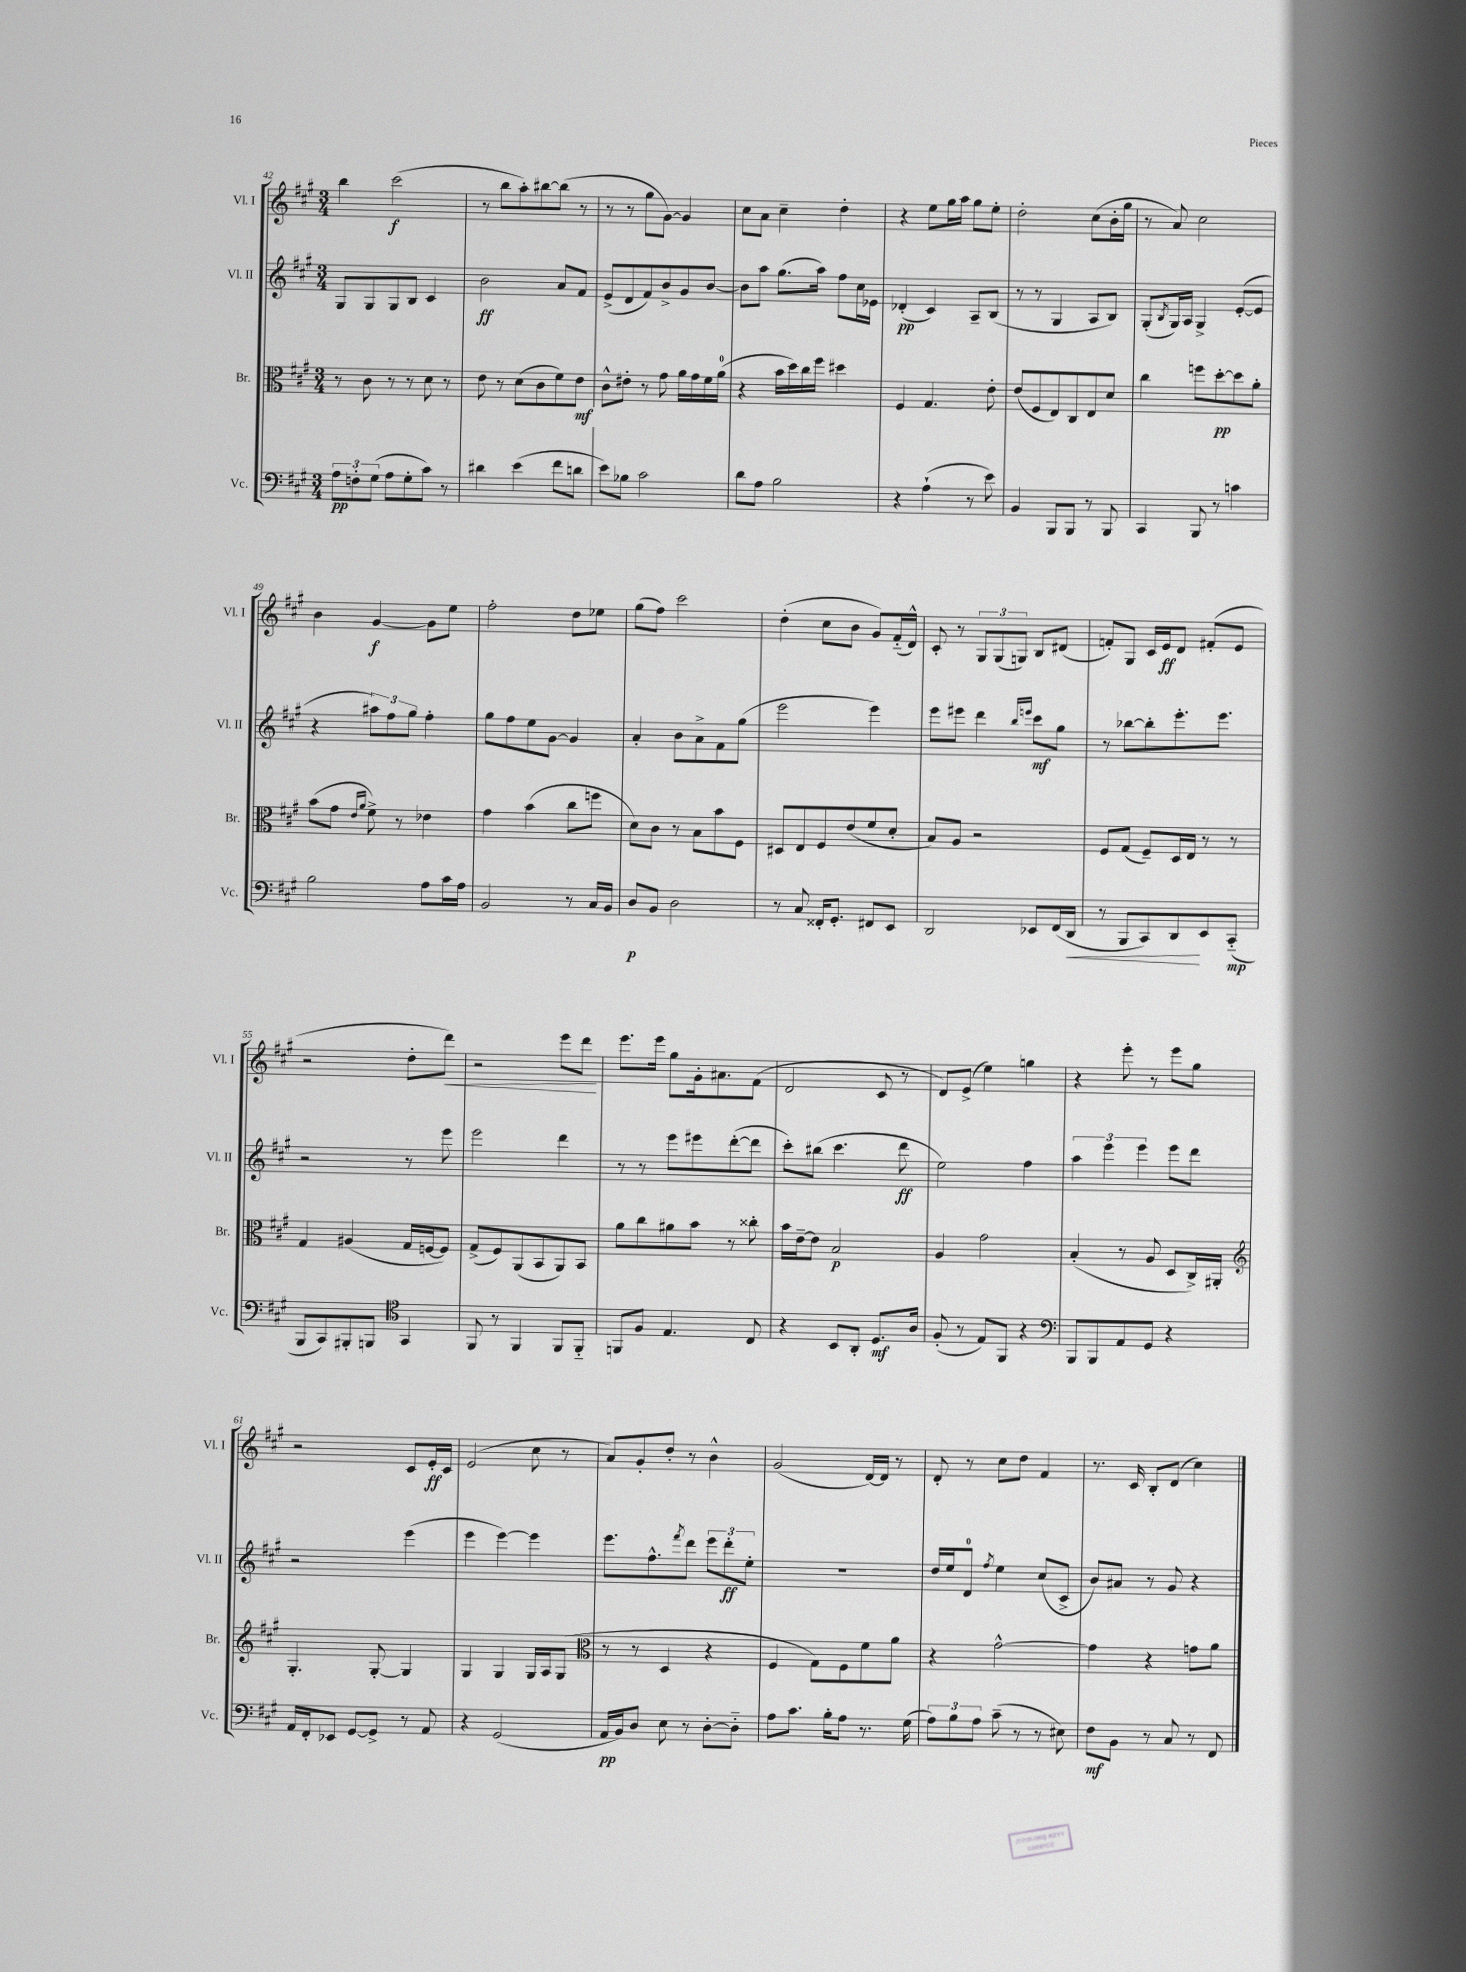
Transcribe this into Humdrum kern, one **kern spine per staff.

**kern	**kern	**kern	**kern
*staff4	*staff3	*staff2	*staff1
*clefF4	*clefC3	*clefG2	*clefG2
*k[f#c#g#]	*k[f#c#g#]	*k[f#c#g#]	*k[f#c#g#]
*M3/4	*M3/4	*M3/4	*M3/4
12A\L	8r	8G#/L	4bb\
12F'\	.	.	.
.	8c#\	8G#/	.
(12G#\J	.	.	.
8A\L	8r	8G#/	(2ccc#\
8G#'\	8r	8B/J	.
8c#\J)	8d\	4c#/	.
8r	8r	.	.
=	=	=	=
4d#\	8e\	2b\	8r
.	8r	.	8bb\L
(4e\	(8d\L	.	8aa'\)
.	8c#\	.	[8bb#\
8f#\L	8f#\)	8a/L	(8bb#\]J
8d\J	8e\J	8f#/J	8r
=	=	=	=
8e\L)	8c#^^\L	(8e^/L	8r
8B-\J	8e#'\J	8d/	8r
2c#\	8r	8f#/)	8gg#\L
.	8g#\	8b^/	[8g#\J)
.	16a\LL	8g#/	4g#/]
.	16g#\	.	.
.	16f#\	[8b/J	.
.	(16a\JJ	.	.
=	=	=	=
8d\L	4r	8b\]L	8cc#\L
8A\J	.	8aa\J	8a\J
2B\	16b\LL	(8.gg#\L	4cc#~\
.	16dd\)	.	.
.	16cc#\	.	.
.	16ff#\JJ	16aa\Jk)	.
.	4dd#\	8ff#\L	4dd'\
.	.	16cc#\L	.
.	.	16e-\JJ	.
=	=	=	=
4r	4F#/	(4d-'/	4r
(4A`\	4.G#/	4c#/)	8ee\L
.	.	.	16gg#\L
.	.	.	16aa\JJ
8r	.	8A~/L	8gg#\L
8e\)	8e'\	(8B/J	8ee'\J
=	=	=	=
4BB/	(8e/L	8r	2dd'\
.	8F#/	8r	.
8BBB/L	8E/)	4G#/	.
8BBB/J	8C#/	.	.
8r	8E/	8A/L	(8cc#\L
8BBB/	8d/J	8B/J)	16b'\L
.	.	.	16gg#\JJ
=	=	=	=
4CC#/	4cc#\	(8G#'/L	8r
.	.	8qB/	.
.	.	16G#/L)	8a/)
.	.	16A/JJ	.
8BBB/	8ff\L	4G#^/	2cc#\
8r	[8dd'\	.	.
4c\	8dd\]	([8e'/L	.
.	8a'\J	8e/]J	.
=	=	=	=
2B\	(8b\L	4r	4b\
.	8g#\J	.	.
.	16qqe/LL	.	.
.	16qqa/JJ	.	.
.	8f#^\)	12aa#\L)	[4g#/
.	.	12ff#\	.
.	8r	.	.
.	.	12gg#\J	.
8A\L	4e-\	4ff#'\	8g#\]L
16c#\L	.	.	8ee\J
16A\JJ	.	.	.
=	=	=	=
2BB/	4g#\	8gg#\L	2ff#'\
.	.	8ff#\	.
.	(4b\	8ee\	.
.	.	[8g#\J	.
8r	8cc#\L	4g#/]	8dd\L
16C#/LL	8ff\J	.	8ee-\J
16BB/JJ	.	.	.
=	=	=	=
8D/L	8d\L)	4a'/	(8gg#\L
8BB/J	8c#\J	.	8ff#\J)
2D\	8r	8b\L	2ccc#\
.	8B\L	8a^\	.
.	8b\	8f#\	.
.	8F#\J	(8gg#\J	.
=	=	=	=
8r	8D#/L	2eee\	(4dd'\
8C#/	8E/	.	.
16FF##'/LK	8F#/	.	8cc#\L
8.GG#'/J	.	.	.
.	(8e/	.	8b\J
8FF#/L	8f#/	4eee\)	8g#/L)
8EE/J	8d'/J	.	(16f#'~/L
.	.	.	16d^^/JJ)
=	=	=	=
2DD/	8B/L)	8eee\L	8c#'/
.	8A/J	8eee#\J	8r
.	2r	4ddd\	12G#/L
.	.	.	(12G#/
.	.	.	12G/J)
.	.	16qqbb/LL	.
.	.	16qqeee/JJ	.
8EE-/L	.	8ccc#\L	8B/L
(16FF#/L	.	8gg#\J	(8d#/J
16DD/JJ	.	.	.
=	=	=	=
8r	8F#/L	8r	8f'/L)
8BBB/L	(8G#/J	[8bb-\L	8G#/J
8CC#/)	8F#~/L)	8bb-'\]	16c#/LL
.	.	.	16e/J
8DD/	16D/L	8.eee'\	8d/J
.	16E/JJ	.	.
8EE/	8r	.	(8f#'/L
.	.	8.eee\J	.
(8CC#'~/J	8r	.	8e/J
=	=	=	=
8BBB/L	4G#/	2r	2r
8CC#/)	.	.	.
8BBB#'/	(4A#/	.	.
8BBB/J	.	.	.
*clefC4	*	*	*
4GG#/	16G#/LL	8r	8dd'\L
.	[16F/J	.	.
.	8F/]J)	8eee\	8ddd\J)
=	=	=	=
8FF#/	(8G#^/L	2eee\	2r
8r	8F#/)	.	.
4FF#/	(8AA/	.	.
.	8BB/	.	.
8FF#/L	8AA/)	4ddd\	8eee\L
8FF#'~/J	8BB/J	.	8ddd\J
=	=	=	=
8FF/L	8a\L	8r	8.eee\L
8F#/J	8cc#\	8r	.
.	.	.	16eee\Jk
4.E/	8a#\	8eee\L	8gg#\L
.	8b\J	8eee#\	16g#'\k
.	.	.	8.a#\
.	8r	([8ddd'\	.
8C#/	8cc##'\	8ddd\]J	(8f#\J
=	=	=	=
4r	16b\LL	8ccc#'\L)	2d/
.	[16e~\J	.	.
.	8e\]J	(8bb#\J	.
8BB/L	2B/	4.ccc#\	.
8AA'/J	.	.	.
8.D/L	.	.	8c#/
.	.	8ddd\	8r
16A/Jk	.	.	.
=	=	=	=
(8F#'/	4A/	2ee\)	8d/L)
8r	.	.	(8e^/J
8E/L)	2g#\	.	4ee\)
8FF#/J	.	.	.
4r	.	4ff#\	4gg\
=	=	=	=
*clefF4	*	*	*
8BBB/L	(4B'/	6aa\	4r
8BBB/	.	.	.
.	.	6eee\	.
8AA/	8r	.	8eee'\
.	.	6eee\	.
8GG#/J	8A/	.	8r
4r	8D/L	8eee\L	8eee\L
.	16C#^/L)	8ddd\J	8gg#\J
.	16AA#'/JJ	.	.
=	=	=	=
*	*clefG2	*	*
16AA/LL	4.G#'/	2r	2r
16FF#'/J	.	.	.
8EE-/J	.	.	.
[8GG#/L	.	.	.
8GG#^/]J	[8G#'/	.	.
8r	4G#/]	(4eee\	8c#/L
8AA/	.	.	16e'/L
.	.	.	16c#/JJ
=	=	=	=
4r	4G#/	4eee\	(2e/
(2GG#/	4G#/	[4eee\)	.
.	16G#/LL	4eee\]	8cc#\
.	16A/J	.	.
.	(8G#/J	.	8r
=	=	=	=
*	*clefC3	*	*
16AA/LL	8r	8.eee\L	8a/L)
16BB/J)	.	.	.
8D/J	8r	.	8g#'/
.	.	8.ff#^^\	.
8E\	4D/	.	8dd'/J
.	.	8qfff#/	.
8r	.	8ddd\J	8r
[8D'\L	4r	12eee\L	4b^^\
.	.	12ddd'\	.
8D'~\]J	.	.	.
.	.	12ee'\J	.
=	=	=	=
8A\L	4F#/	2.r	(2g#/
8.c#\J	.	.	.
.	8G#\L)	.	.
16B'\LK	.	.	.
8A\J	8F#\	.	.
8.r	8f#\	.	[16d/LL)
.	.	.	16d/]JJ
.	8a\J	.	8r
(16G#\	.	.	.
=	=	=	=
12A\L)	4r	16dd/LL	8d'/
.	.	16ee/J	.
12B\	.	.	.
.	.	8d/J	8r
12A\J	.	.	.
.	.	8qff#/	.
(8c#~\	[2g#^^\	4ee\	8cc#\L
8r	.	.	8dd\J
8r	.	(8cc#/L	4f#/
8E#\)	.	8c#^/J	.
=	=	=	=
8F#\L	4g#\]	8b/L)	8.r
8BB\J	.	8a#/J	.
.	.	.	16c#/
8r	4r	8r	8B'/L
8C#/	.	8g#/	(8d/J
8r	8g\L	4r	4cc#\)
8FF#/	8a\J	.	.
==	==	==	==
*-	*-	*-	*-
